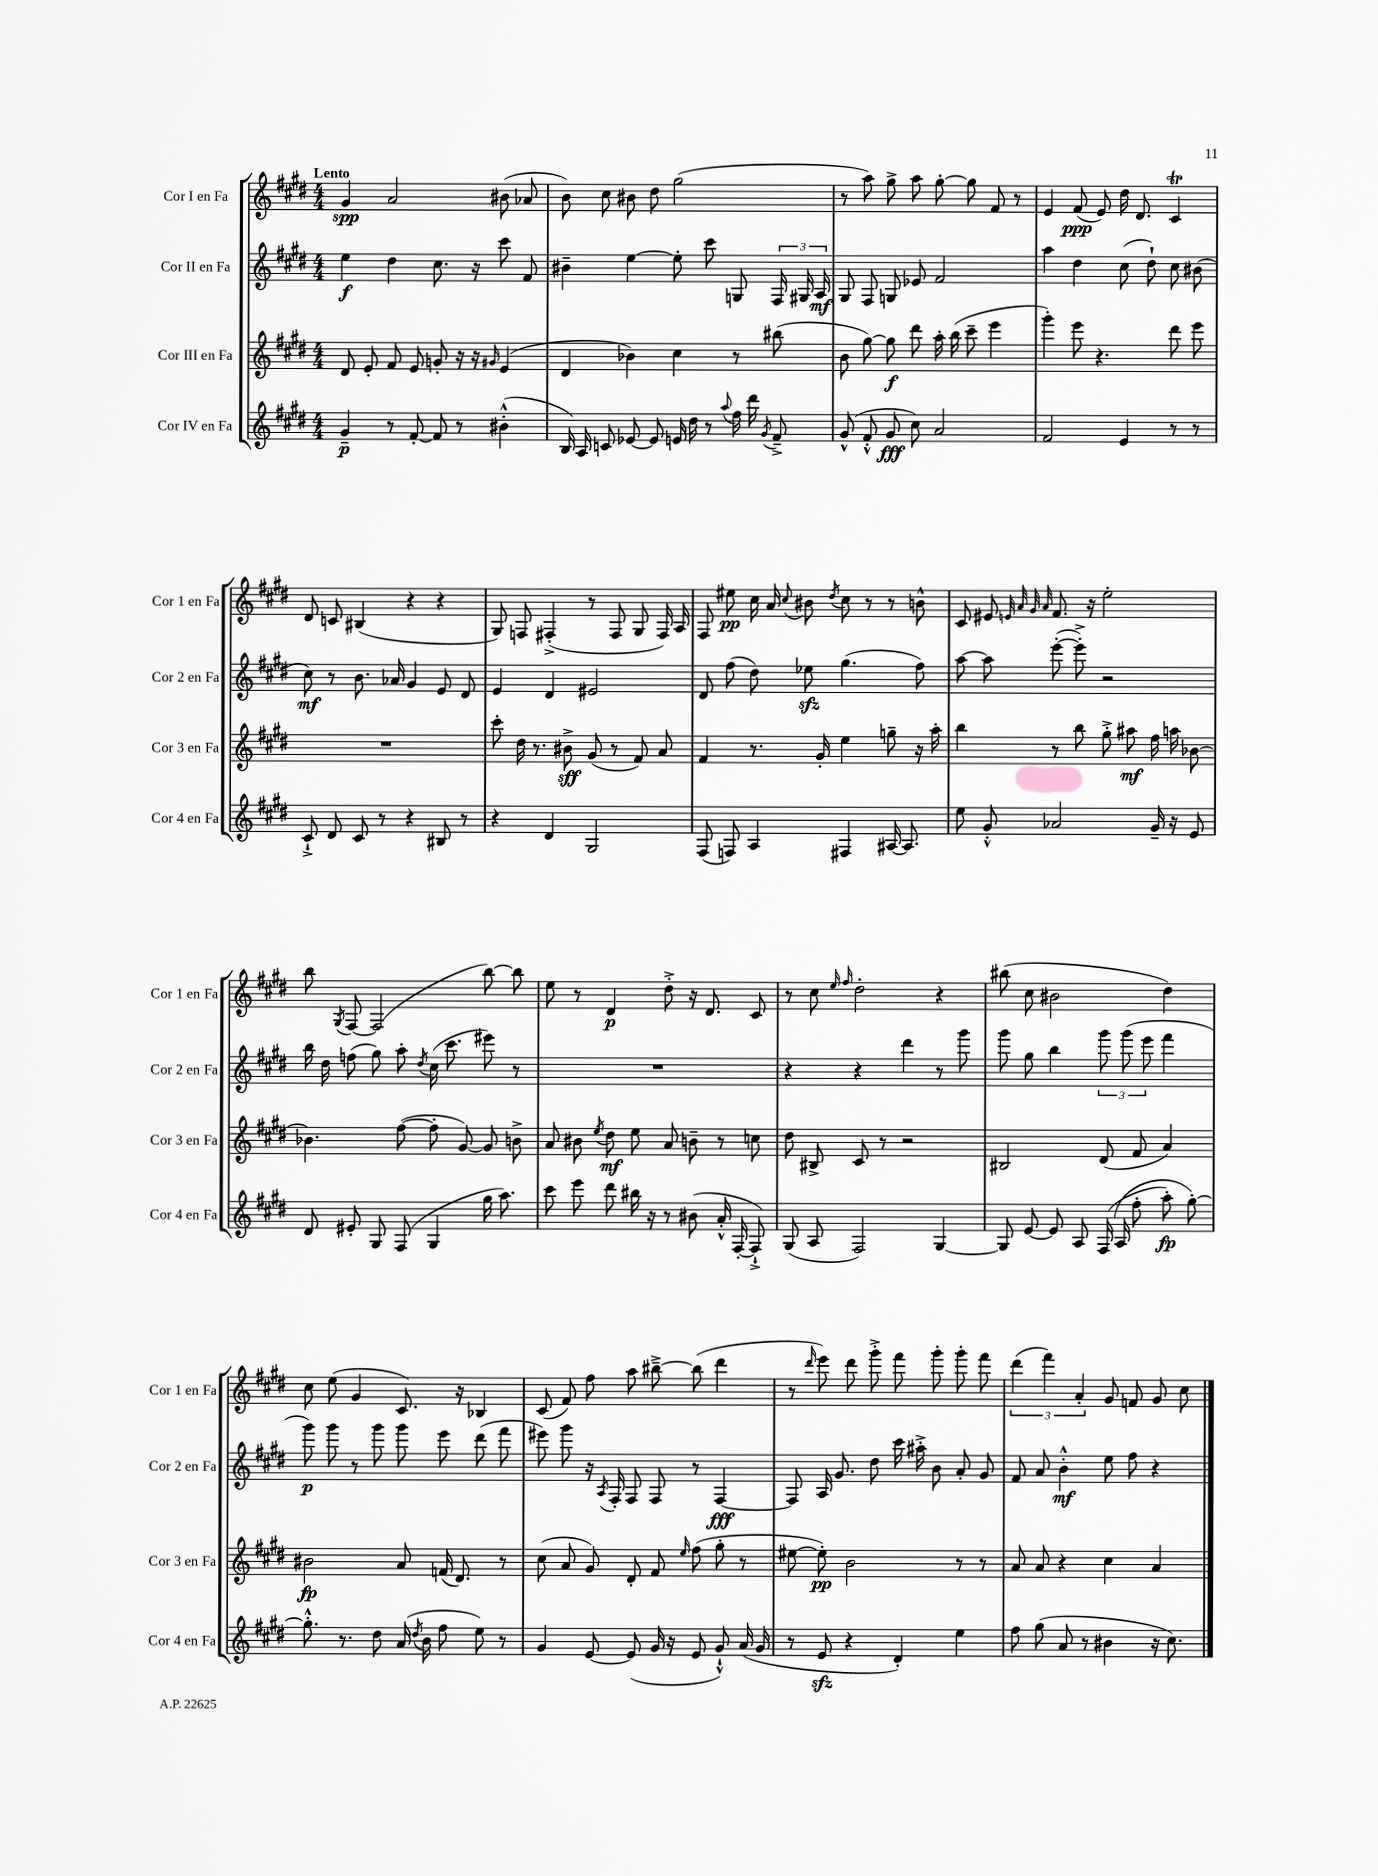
<<
\new StaffGroup <<
\new Staff = "s0" \with { instrumentName = "Cor I en Fa" shortInstrumentName = "Cor 1 en Fa" } {
    \clef treble \key e \major \numericTimeSignature \time 4/4 \tempo "Lento"
    \autoBeamOff gis'4\spp a'2 bis'8( aes'8 |
    b'8) cis''8 bis'8 dis''8 gis''2( |
    r8 a''8) gis''8-> a''8 gis''8~-. gis''8 fis'8 r8 |
    e'4 fis'8\ppp( e'8) dis''16 dis'8. cis'4\trill |
    dis'8 c'8 bis4( r4 r4 |
    gis8) f8 fis4-.->( r8 fis8 gis8 fis16) a16 |
    fis8 eis''8\pp cis''16 a'16 \appoggiatura { cis''8 } bis'8 \acciaccatura { dis''8 } cis''8 r8 r8 b'8-^ |
    cis'8 eis'8 \grace { e'32 a'32 gis'32 a'32 } fis'8. r16 e''2-. |
    b''8 \acciaccatura { gis8 } fis8~ fis2( b''8~) b''8 |
    e''8 r8 dis'4\p dis''8-.-> r16 dis'8. cis'8 |
    r8 cis''8 \grace { e''16 fis''16 } dis''2-. r4 |
    bis''8( cis''8 bis'2 dis''4) |
    cis''8 e''8( gis'4 cis'8.) r16 bes4 |
    cis'8( fis'8) fis''8 a''8 bis''8~---> bis''8( dis'''4 |
    r8 \grace { dis'''16 } e'''8) dis'''8 gis'''8-.-> fis'''8 gis'''8-. gis'''8-. fis'''8 |
    \tuplet 3/2 { dis'''4( fis'''4) a'4-. } gis'8 f'8 gis'8 cis''8 \bar "|." |
}
\new Staff = "s1" \with { instrumentName = "Cor II en Fa" shortInstrumentName = "Cor 2 en Fa" } {
    \clef treble \key e \major \numericTimeSignature \time 4/4
    \autoBeamOff e''4\f dis''4 cis''8. r16 cis'''8 fis'8 |
    bis'4-- e''4~ e''8-. cis'''8 g8 \tuplet 3/2 { fis16 gis16 a16\mf } |
    gis8 fis8 g8 ees'8 fis'2 |
    a''4 dis''4 cis''8( dis''8-!) cis''8 bis'8( |
    cis''8\mf) r8 b'8. aes'16 gis'4 e'8 dis'8 |
    e'4 dis'4 eis'2 |
    dis'8 fis''8( dis''8) ees''8\sfz gis''4.( fis''8) |
    a''8~ a''8 e'''8~-.( e'''8-.->) r2 |
    b''16 dis''16 f''8( gis''8) a''8-. \acciaccatura { dis''8 } cis''16( cis'''8. eis'''8) r8 |
    R1 |
    r4 r4 dis'''4 r8 gis'''8 |
    gis'''8 gis''8 b''4 \tuplet 3/2 { gis'''8 gis'''8( e'''8 } fis'''4 |
    gis'''8\p) gis'''8 r8 gis'''8 gis'''8 e'''8 dis'''8( fis'''8 |
    eis'''8) gis'''8 r16 \acciaccatura { a8 } fis16-. fis8 fis8 r8 fis4~\fff |
    fis8 a16 gis'8. dis''8 cis'''16 ais''16-.-> b'8 a'8-. gis'8 |
    fis'8 a'8 b'4-.-^\mf e''8 fis''8 r4 \bar "|." |
}
\new Staff = "s2" \with { instrumentName = "Cor III en Fa" shortInstrumentName = "Cor 3 en Fa" } {
    \clef treble \key e \major \numericTimeSignature \time 4/4
    \autoBeamOff dis'8 e'8-. fis'8 e'8 g'8-. r16 r16 \grace { gis'16 } e'4( |
    dis'4 bes'4) cis''4 r8 bis''8( |
    b'8 gis''8~) gis''8\f dis'''8 a''16-. b''16( cis'''8-- e'''4 |
    gis'''4-.) e'''8 r4. dis'''8 e'''8 |
    R1 |
    cis'''8-. dis''16 r8. bis'8->\sff gis'8( r8 fis'8) a'8 |
    fis'4 r8. gis'16-. e''4 g''8-- r16 a''16-. |
    b''4 r8 b''8 gis''8-.-> ais''8\mf fis''16 a''16 bes'8~ |
    bes'4. fis''8~( fis''8-. gis'8~) gis'8 b'8-> |
    a'8 bis'8 \acciaccatura { e''8 } dis''8\mf e''8 a'8 b'8-- r8 c''8 |
    dis''8 bis8-> cis'8 r8 r2 |
    bis2 dis'8( fis'8 a'4) |
    bis'2\fp a'8 f'16( dis'8.) r8 |
    cis''8( a'8 gis'8) dis'8-. fis'8 \grace { e''16 } fis''8( gis''8-. r8 |
    eis''8~ eis''8-.\pp) b'2 r8 r8 |
    a'8 a'8 r4 cis''4 a'4 \bar "|." |
}
\new Staff = "s3" \with { instrumentName = "Cor IV en Fa" shortInstrumentName = "Cor 4 en Fa" } {
    \clef treble \key e \major \numericTimeSignature \time 4/4
    \autoBeamOff gis'4--\p r8 fis'8~-. fis'8 r8 bis'4-.-^( |
    b16) a16 c'8 ees'8~ ees'8 e'16 dis''16 r8 \appoggiatura { a''8 } fis''16 dis'''16 \acciaccatura { gis'8 } fis'8---> |
    gis'8-^( fis'8-.-^ gis'8\fff cis''8) a'2 |
    fis'2 e'4 r8 r8 |
    cis'8-!-> dis'8 cis'8 r8 r4 bis8 r8 |
    r4 dis'4 gis2 |
    fis8( f8) a4 fis4 ais16~ ais8. |
    e''8 gis'8-.-^ aes'2 gis'16-- r16 e'8 |
    dis'8 eis'8-. gis8 fis8( gis4 gis''16 a''8.) |
    cis'''8 e'''8 dis'''8 bis''16 r16 r8 bis'8( a'16-.-^ fis16~-. fis8-!->) |
    gis8( a8 fis2) gis4~ |
    gis8 e'8~ e'8 a8 fis16(\( a16 fis''8-. a''8-.\fp) gis''8~-.\) |
    gis''8.-.-^ r8. dis''8 a'16( \acciaccatura { dis''8 } b'16 fis''8 e''8) r8 |
    gis'4 e'8~ e'8( gis'16 r16 e'8 gis'8-!-^) a'16( gis'16 |
    r8 e'8\sfz r4 dis'4-.) e''4 |
    fis''8 gis''8( a'8 r8 bis'4 r16 cis''8.) \bar "|." |
}
>>
>>
\layout { \context { \Score \remove "Bar_number_engraver" } }
